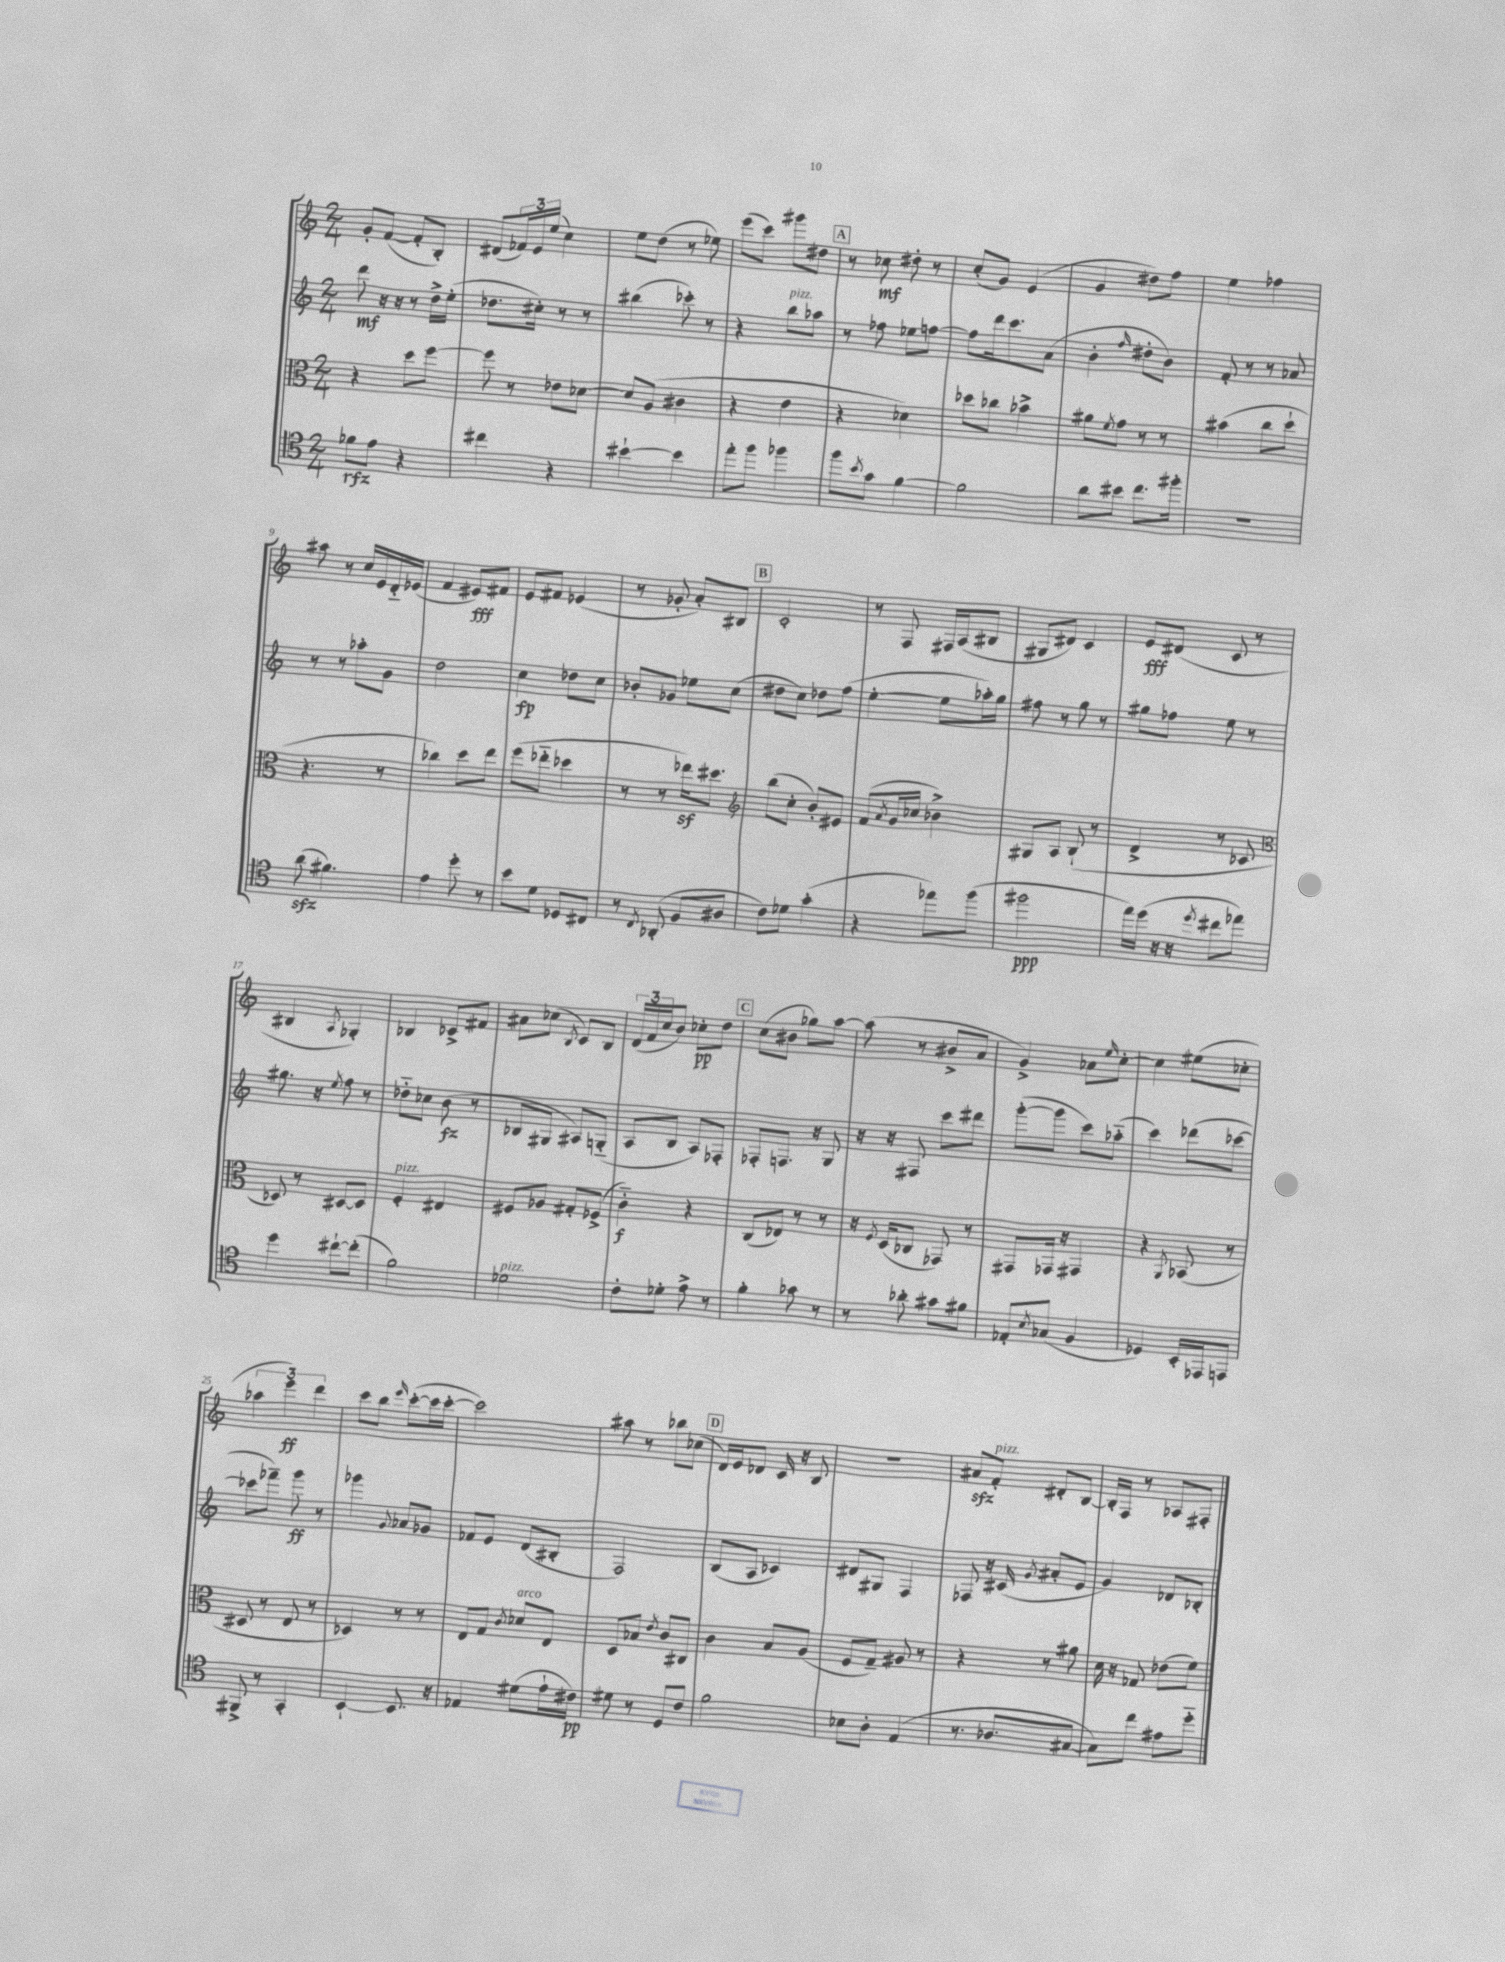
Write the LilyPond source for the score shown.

<<
\new StaffGroup <<
\new Staff = "s0" {
    \clef treble \key c \major \numericTimeSignature \time 2/4
    g'8-. f'8~( f'8-. b8-.) |
    dis'8( \tuplet 3/2 { fes'16) e'16 e''16( } c''4) |
    e''8 d''8( r8 ees''8) |
    e'''8( c'''8) gis'''8 dis''8 |
    \mark \markup { \box "A" } r8 ces''8\mf dis''8-. r8 |
    c''8-.( g'8) e'4( |
    g'4 dis''8) f''8 |
    e''4 fes''4 |
    ais''8 r8 c''16 e'16 d'16-_ ees'16( |
    f'4 eis'8\fff) fis'8 |
    e'8 fis'8 ees'4( |
    r8 ges'8-. a'8-.) bis8 |
    \mark \markup { \box "B" } c'2-. |
    r8 f8 fis16 a16( bis8 |
    gis8 dis'8) c'4 |
    e'8\fff dis'8( c'8 r8 |
    bis4 \acciaccatura { a8 } ges4-.) |
    bes4 ces'8-> fis'8 |
    ais'8 ces''8( \acciaccatura { b8 } c'8) b8 |
    \tuplet 3/2 { d'16( f'16 c''16 } b'8) ces''8-.\pp d''8 |
    \mark \markup { \box "C" } c''8( bis'8 ges''8) a''8~ |
    a''8( r8 bis'8-> a'8 |
    g'4->) aes'8 \grace { e''16 } c''8~-. |
    c''4 eis''8( ces''8-. |
    \tuplet 3/2 { aes''4 e'''4\ff) d'''4 } |
    c'''8 b''8 \grace { e'''16 } c'''8~-.( c'''16 c'''16~-. |
    c'''2) |
    ais''8 r8 bes''8 ces''8( |
    \mark \markup { \box "D" } d'16) e'16 des'8 c'16 r16 b8 |
    r2 |
    ais'8\sfz f'8-.^\markup { \italic "pizz." } dis'8-. b8~ |
    b16-. f16 r8 aes8 fis8-. \bar "|." |
}
\new Staff = "s1" {
    \clef treble \key c \major \numericTimeSignature \time 2/4
    d'''8\mf r16 r16 r8 d''16-> e''16-.( |
    des''8. cis''16-.) r8 r8 |
    bis''4( ces'''8-.) r8 |
    r4 b''8^\markup { \italic "pizz." } aes''8 |
    \mark \markup { \box "A" } r8 fes''8 ees''8 f''8~ |
    f''8 d'''16 c'''8. a'8( |
    b'4-. \grace { f''16 } dis''8-. b'8) |
    f'8-. r8 r8 aes'8 |
    r8 r8 aes''8-. g'8 |
    d''2 |
    c''4\fp des''8 c''8 |
    bes'8-. ges'8 ees''8 c''8( |
    \mark \markup { \box "B" } dis''8 c''8) des''8 f''8( |
    e''4~-. e''8 aes''16-.) g''16 |
    fis''8 r8 g''8 r8 |
    gis''8 fes''8 e''8 r8 |
    gis''8. r16 \acciaccatura { e''8 } f''8 r8 |
    des''8-_ ces''8 b'8\fz( r8 |
    bes8 gis8 ais8) g8-_( |
    a8 b8 a8) fes8-. |
    \mark \markup { \box "C" } fes8-. f8. r16 g8 |
    r16 r16 fis8 c'''8 dis'''8 |
    g'''8~-.( g'''8 c'''8) aes''8-_( |
    c'''4) des'''8( ces'''8~ |
    ces'''8 fes'''8--) g'''8\ff r8 |
    ges'''4 \appoggiatura { g'8 } aes'8 ges'8 |
    fes'8 e'8 d'8( bis8-. |
    f2) |
    \mark \markup { \box "D" } b8( a8 ces'4) |
    dis'8 gis8 f4 |
    fes8 r16 cis'16( \acciaccatura { g'8 } ais'8-. e'8 |
    g'4) des'8 bes8-. \bar "|." |
}
\new Staff = "s2" {
    \clef alto \key c \major \numericTimeSignature \time 2/4
    r4 d''8 f''8~ |
    f''8 r8 ees'8 des'8~ |
    des'8 a8( cis'4 |
    r4 e'4 |
    \mark \markup { \box "A" } r4 des'4) |
    des''8 ces''8 bes'4-> |
    ais'8 \acciaccatura { f'8 } g'8 r8 r8 |
    bis'4( c''8 d''8-! |
    r4. r8 |
    ces''4) d''8 e''8 |
    f''8( ees''8-_ des''4 |
    r8 r8 ees''16\sf) dis''8. |
    \mark \markup { \box "B" } \clef treble b''8( c''8-. b'8-.) eis'8 |
    f'8( \acciaccatura { a'8 } g'16 ces''16 bes'4->) |
    gis8 a8 b8-!( r8 |
    d'4-> r8 ces'8 |
    \clef alto des8) r8 dis8~ dis8 |
    f4-.^\markup { \italic "pizz." } eis4 |
    fis8 aes8 gis8-. fes8->( |
    c'4-_\f) r4 |
    \mark \markup { \box "C" } c8( ees8) r8 r8 |
    r16 \acciaccatura { f8 } d16( ces8 ges,8) r8 |
    gis,8 ges,16 r16 gis,4 |
    r4 \acciaccatura { a,8 } bes,8( r8 |
    dis8 r8 e8 r8 |
    des4) r8 r8 |
    e8 g8 \acciaccatura { c'8 } des'8^\markup { \italic "arco" } e8 |
    d8 bes8 \acciaccatura { e'8 } c'8 cis8 |
    \mark \markup { \box "D" } c'4 b8 a8( |
    f8 g8--) ais8 r8 |
    r4 r8 ais'8 |
    d'16 r16 ges8 ees'8( f'8) \bar "|." |
}
\new Staff = "s3" {
    \clef tenor \key c \major \numericTimeSignature \time 2/4
    fes'8\rfz e'8 r4 |
    cis''4 r4 |
    bis'4~-! bis'4 |
    e''8-. f''8 fes''4 |
    \mark \markup { \box "A" } f''8 \acciaccatura { b'8 } g'8 f'4~ |
    f'2 |
    a'8 bis'8 c''8. fis''16-. |
    R2 |
    a'8\sfz( fis'4.) |
    e'4 d''8-. r8 |
    b'8 d'8 des8 cis8 |
    r8 \acciaccatura { c8 } aes,8-.( f8 ais8 |
    \mark \markup { \box "B" } c'8) des'8 g'4-.( |
    r4 ees''8) f''8( |
    fis''2\ppp |
    e''16) d''16( r16 r16 \acciaccatura { d''8 } cis''8 ees''8) |
    d''4 cis''8~-! cis''8-.( |
    f'2) |
    des'2^\markup { \italic "pizz." } |
    c'8-. des'8-. e'8-> r8 |
    \mark \markup { \box "C" } f'4-. ges'8 r8 |
    r8 aes'8-. gis'8 fis'8 |
    ees8-. \acciaccatura { b8 } ges8( f4 |
    des4) b,16-. ees,16 e,8 |
    fis,8-> r8 g,4-. |
    b,4~-! b,8. r16 |
    ees4 dis'8( e'16-! cis'16\pp) |
    dis'8 r8 d8 c'8 |
    \mark \markup { \box "D" } f'2 |
    bes8 a8-. e4( |
    r8. aes8. gis8~ |
    gis8) c''8 eis'8 d''8-_ \bar "|." |
}
>>
>>
